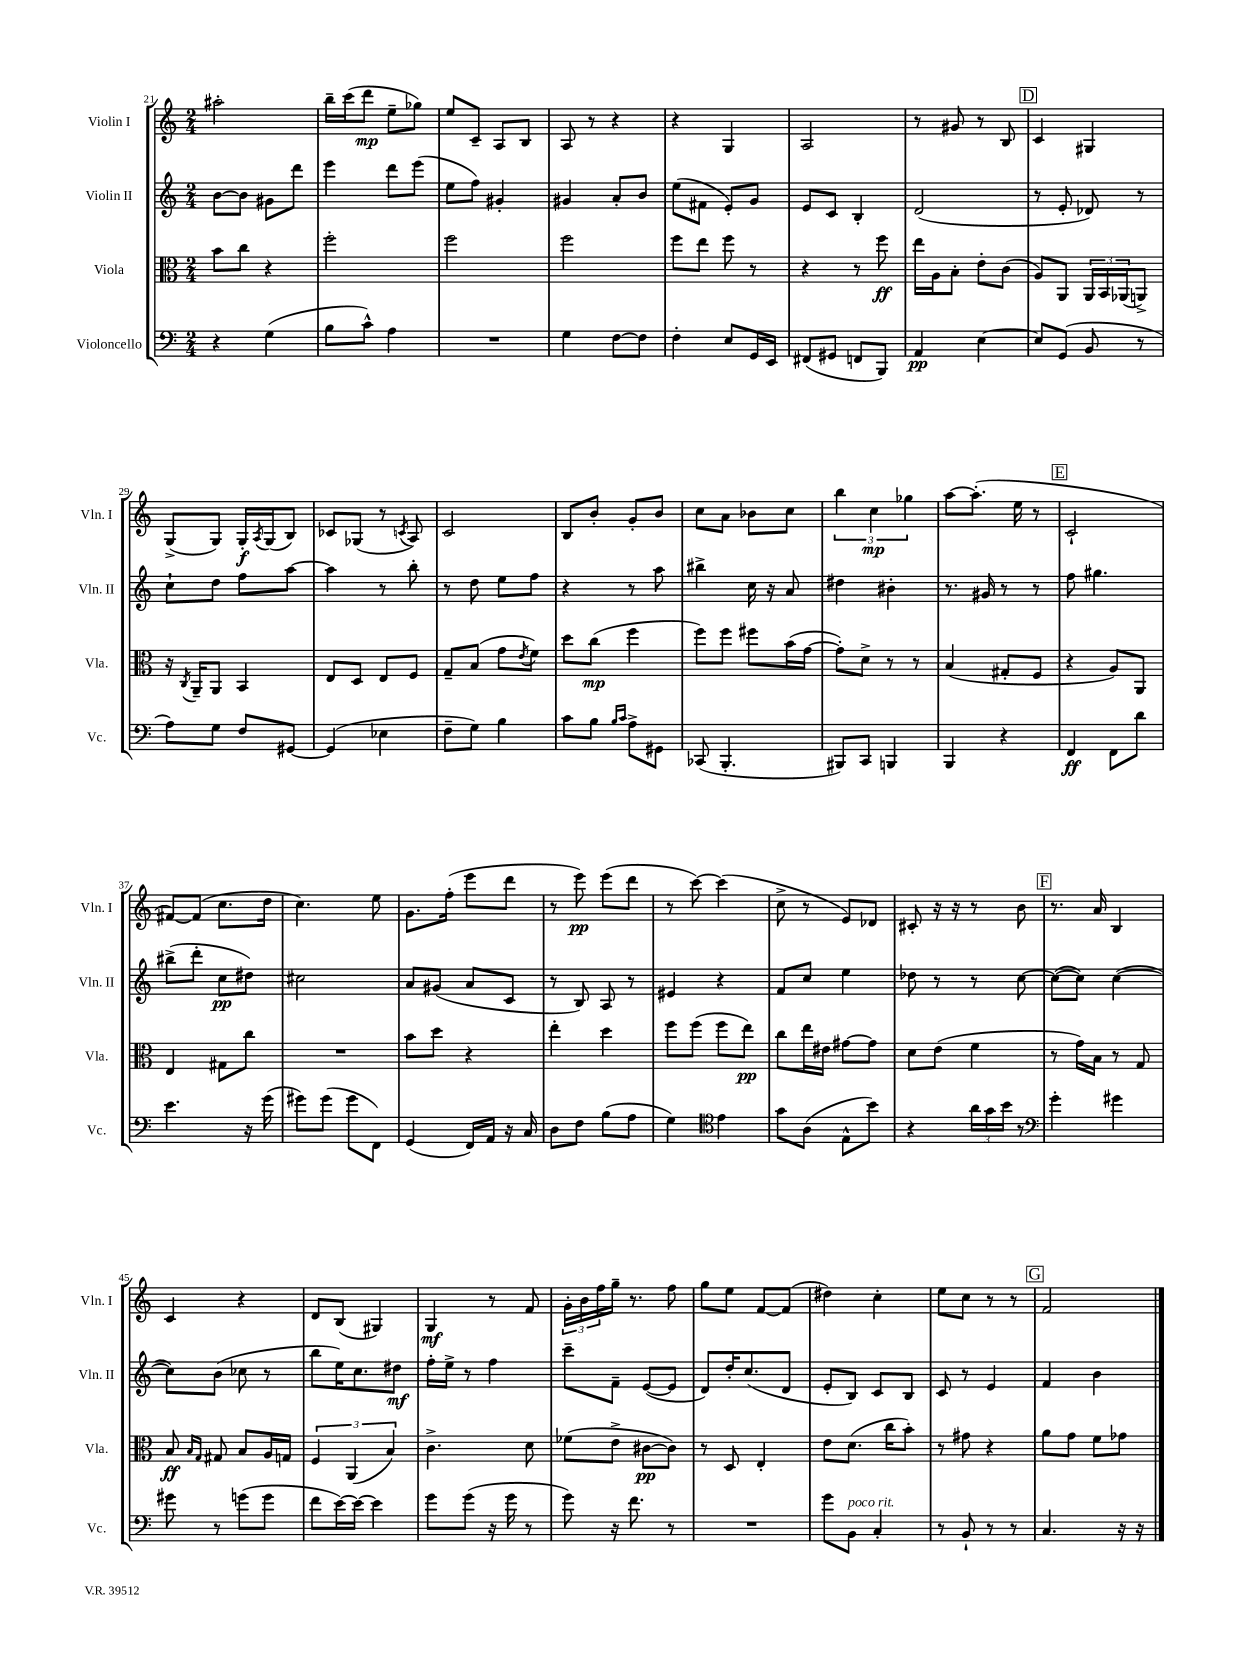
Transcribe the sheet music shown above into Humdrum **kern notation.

**kern	**kern	**kern	**kern
*staff4	*staff3	*staff2	*staff1
*clefF4	*clefC3	*clefG2	*clefG2
*k[]	*k[]	*k[]	*k[]
*M2/4	*M2/4	*M2/4	*M2/4
4r	8b	[8b	2aa#'
.	8cc	8b]	.
(4G	4r	8g#	.
.	.	8ddd	.
=	=	=	=
8B	2ff'	4eee	16bb~
.	.	.	(16ccc
8c^^)	.	.	8ddd
4A	.	8ddd	8ee~
.	.	(8eee	8gg-)
=	=	=	=
2r	2ff	8ee	8ee
.	.	8ff)	8c~
.	.	4g#'	8A
.	.	.	8B
=	=	=	=
4G	2ff	4g#	8A
.	.	.	8r
[8F	.	8a'	4r
8F]	.	8b	.
=	=	=	=
4F'	8ff	(8ee	4r
.	8ee	8f#	.
8E	8ff	8e')	4G
16GG	8r	8g	.
16EE	.	.	.
=	=	=	=
(8FF#	4r	8e	2A
8GG#	.	8c	.
8FF	8r	4B'	.
8BBB)	8ff	.	.
=	=	=	=
4AA	16ee	(2d	8r
.	16A	.	.
.	8B'	.	8g#
[4E	8e'	.	8r
.	(8c	.	8B
=	=	=	=
8E]	8A)	8r	4c
(8GG	8AA	8e'	.
8BB	24AA	8d-)	4G#
.	24BB	.	.
.	(24AA-	.	.
8r	8AA^)	8r	.
=	=	=	=
8A)	16r	8cc`	(8G^
.	8qC	.	.
.	16AA~	.	.
8G	8AA	8dd	8G)
8F	4BB	8ff	16G'
.	.	.	8qA
.	.	.	(16G
[8GG#	.	[8aa	8B)
=	=	=	=
(4GG#]	8E	4aa]	8c-
.	8D	.	(8G-
4E-	8E	8r	8r
.	.	.	8qc
.	8F	8bb'	8A)
=	=	=	=
8F~	8G~	8r	2c
8G)	(8B	8dd	.
4B	8g	8ee	.
.	8qe	.	.
.	8f)	8ff	.
=	=	=	=
8c	8dd	4r	8B
8B	(8cc	.	8b'
16qqB	.	.	.
16qqc	.	.	.
8A^	4ff	8r	8g'
8GG#	.	8aa	8b
=	=	=	=
(8CC-	8ff)	4bb#^	8cc
4.BBB'	8ff	.	8a
.	8ff#	16cc	8b-
.	.	16r	.
.	(16b	8a	8cc
.	[16g	.	.
=	=	=	=
8BBB#)	8g'])	4dd#	6bb
8CC	8d^	.	.
.	.	.	6cc
4BBB	8r	4b#'	.
.	.	.	6gg-
.	8r	.	.
=	=	=	=
4BBB	(4B	8.r	[8aa
.	.	.	(8.aa']
.	.	16g#	.
4r	8G#'	8r	.
.	.	.	16ee
.	8F	8r	8r
=	=	=	=
4FF	4r	8ff	2c`
.	.	4.gg#	.
8FF	8A)	.	.
8d	8AA	.	.
=	=	=	=
4.e	4E	(8bb#^	[8f#)
.	.	8ddd'	(8f#]
.	8G#	8cc	8.cc
16r	8cc	8dd#)	.
(16g	.	.	16dd
=	=	=	=
8g#)	2r	2cc#	4.cc)
(8g#	.	.	.
8g#	.	.	.
8FF)	.	.	8ee
=	=	=	=
(4GG	8b	8a	8.g
.	8dd	(8g#	.
.	.	.	(16ff'
16FF)	4r	8a	8eee
16AA	.	.	.
16r	.	8c	8ddd
16C	.	.	.
=	=	=	=
8D	4ee'	8r	8r
8F	.	8B)	8eee)
(8B	4dd	8A	(8eee
8A	.	8r	8ddd
=	=	=	=
4G)	8ff	4e#	8r
.	(8ff	.	[8ccc)
*clefC4	*	*	*
4e	8ff	4r	(4ccc]
.	8ee)	.	.
=	=	=	=
8g	8cc	8f	8cc^
(8A	16ee	8cc	8r
.	16e#	.	.
8E^^	[8g#	4ee	8e)
8b)	8g#]	.	8d-
=	=	=	=
4r	8d	8dd-	8c#'
.	(8e	8r	16r
.	.	.	16r
24a	4f	8r	8r
24g	.	.	.
24b	.	.	.
8r	.	[8cc	8b
=	=	=	=
*clefF4	*	*	*
4g'	8r	(8cc_	8.r
.	16g)	8cc])	.
.	16B	.	16a
4g#	8r	([4cc	4B
.	8G	.	.
=	=	=	=
8g#	8B	8cc])	4c
.	16qqB	.	.
.	16qqG	.	.
8r	8G#	(8b	.
(8g	8B	8cc-	4r
8g	16A	8r	.
.	16G	.	.
=	=	=	=
8f	6F	8bb	8d
[16e)	.	16ee)	(8B
.	(6AA	.	.
16e_	.	8.cc	.
4e]	.	.	4G#)
.	6B)	.	.
.	.	8dd#	.
=	=	=	=
8g	4.c^	16ff'	4G
.	.	16ee^	.
(8g	.	8r	.
16r	.	4ff	8r
16g	.	.	.
8r	8d	.	8f
=	=	=	=
8g)	(8f-	8ccc~	24g'
.	.	.	24b
.	.	.	24ff
16r	8e^	8f~	16gg~
8.f	.	.	8.r
.	[8c#	([8e	.
8r	8c#])	8e]	8ff
=	=	=	=
2r	8r	8d)	8gg
.	8D	16dd'	8ee
.	.	(8.cc	.
.	4E'	.	[8f
.	.	8d	(8f]
=	=	=	=
8g	8e	8e'	4dd#)
8BB	(8.d	8B)	.
4C'	.	8c	4cc'
.	16cc	.	.
.	8b')	8B	.
=	=	=	=
8r	8r	8c	8ee
8BB`	8g#	8r	8cc
8r	4r	4e	8r
8r	.	.	8r
=	=	=	=
4.C	8a	4f	2f
.	8g	.	.
.	8f	4b	.
16r	8g-	.	.
16r	.	.	.
==	==	==	==
*-	*-	*-	*-
